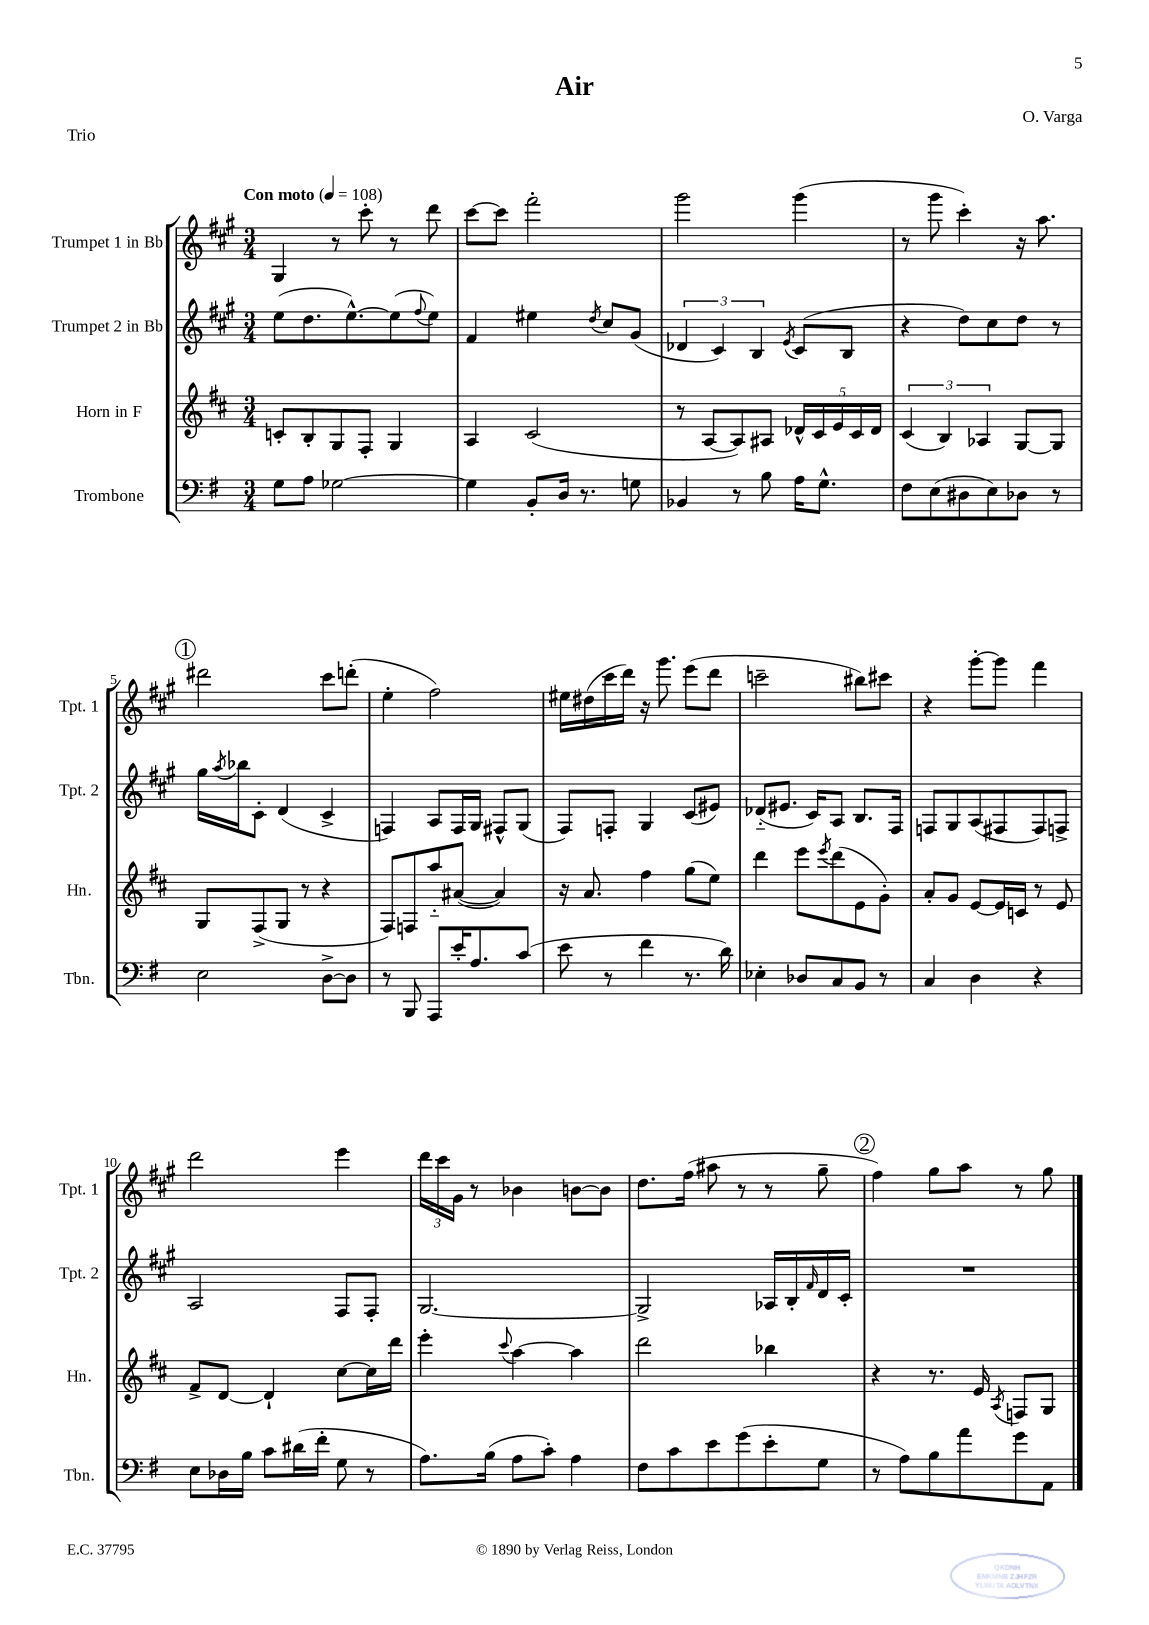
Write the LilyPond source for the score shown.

\header { title = "Air" composer = "O. Varga" piece = "Trio" }
<<
\new StaffGroup <<
\new Staff = "s0" \with { instrumentName = "Trumpet 1 in Bb" shortInstrumentName = "Tpt. 1" } {
    \clef treble \key a \major \numericTimeSignature \time 3/4 \tempo "Con moto" 4 = 108
    gis4 r8 cis'''8-. r8 d'''8 |
    cis'''8~ cis'''8 fis'''2-. |
    gis'''2 gis'''4( |
    r8 gis'''8 cis'''4-.) r16 a''8. |
    \mark \markup { \circle "1" } dis'''2 cis'''8 d'''8-.( |
    e''4-. fis''2) |
    eis''16 dis''16( cis'''16 d'''16) r16 gis'''8. e'''8( d'''8 |
    c'''2-- bis''8) cis'''8 |
    r4 gis'''8~-. gis'''8 fis'''4 |
    d'''2 e'''4 |
    \tuplet 3/2 { d'''16 cis'''16 gis'16 } r8 bes'4 b'8~ b'8 |
    d''8. fis''16( ais''8 r8 r8 gis''8-- |
    \mark \markup { \circle "2" } fis''4) gis''8 a''8 r8 gis''8 \bar "|." |
}
\new Staff = "s1" \with { instrumentName = "Trumpet 2 in Bb" shortInstrumentName = "Tpt. 2" } {
    \clef treble \key a \major \numericTimeSignature \time 3/4
    e''8( d''8. e''8.~-^) e''8( \appoggiatura { fis''8 } e''8) |
    fis'4 eis''4 \acciaccatura { d''8 } cis''8 gis'8( |
    \tuplet 3/2 { des'4 cis'4) b4 } \acciaccatura { e'8 } cis'8( b8 |
    r4 d''8) cis''8 d''8 r8 |
    \mark \markup { \circle "1" } gis''16 \acciaccatura { a''8 } bes''16 cis'8-. d'4( cis'4-> |
    f4) a8 f16 gis16 fis8-^ gis8( |
    fis8) f8-. gis4 cis'8( eis'8) |
    des'8-_( eis'8. cis'16) a8 b8. fis16 |
    f8 gis8 a8( fis8 fis8) f8-> |
    a2 fis8 fis8-. |
    gis2.~ |
    gis2-> aes16 b16-. \grace { fis'16 } d'16 cis'16-. |
    \mark \markup { \circle "2" } R2. \bar "|." |
}
\new Staff = "s2" \with { instrumentName = "Horn in F" shortInstrumentName = "Hn." } {
    \clef treble \key d \major \numericTimeSignature \time 3/4
    c'8-. b8-. g8 fis8-. g4 |
    a4 cis'2( |
    r8 a8~ a8) ais8 \tuplet 5/4 { des'16-^ cis'16 e'16 cis'16 des'16 } |
    \tuplet 3/2 { cis'4( b4) aes4 } g8~ g8 |
    \mark \markup { \circle "1" } g8 fis8->( g8 r8 r4 |
    fis8) f8 a''8-_ ais'8~( ais'4) |
    r16 a'8. fis''4 g''8( e''8) |
    d'''4 e'''8 \acciaccatura { e'''8 } d'''8( e'8 g'8-.) |
    a'8-. g'8 e'8~ e'16 c'16 r8 e'8 |
    fis'8-> d'8~ d'4-! cis''8~ cis''16 d'''16 |
    e'''4-. \appoggiatura { cis'''8 } a''4~ a''4 |
    d'''2 bes''4 |
    \mark \markup { \circle "2" } r4 r8. e'16 \acciaccatura { a8 } f8 g8 \bar "|." |
}
\new Staff = "s3" \with { instrumentName = "Trombone" shortInstrumentName = "Tbn." } {
    \clef bass \key g \major \numericTimeSignature \time 3/4
    g8 a8 ges2~ |
    ges4 b,8-. d16 r8. g8 |
    bes,4 r8 b8 a16 g8.-^ |
    fis8 e8( dis8 e8) des8 r8 |
    \mark \markup { \circle "1" } e2 d8~-> d8 |
    r8 b,,8 a,,8 e'16-. a8. c'8( |
    e'8 r8 fis'4 r8. d'16) |
    ees4-. des8 c8 b,8 r8 |
    c4 d4 r4 |
    e8 des16 b16 c'8 dis'16( fis'16-. g8 r8 |
    a8.) b16( a8 c'8-.) a4 |
    fis8 c'8 e'8 g'8( e'8-. g8 |
    \mark \markup { \circle "2" } r8 a8) b8 a'8 g'8 a,8 \bar "|." |
}
>>
>>
